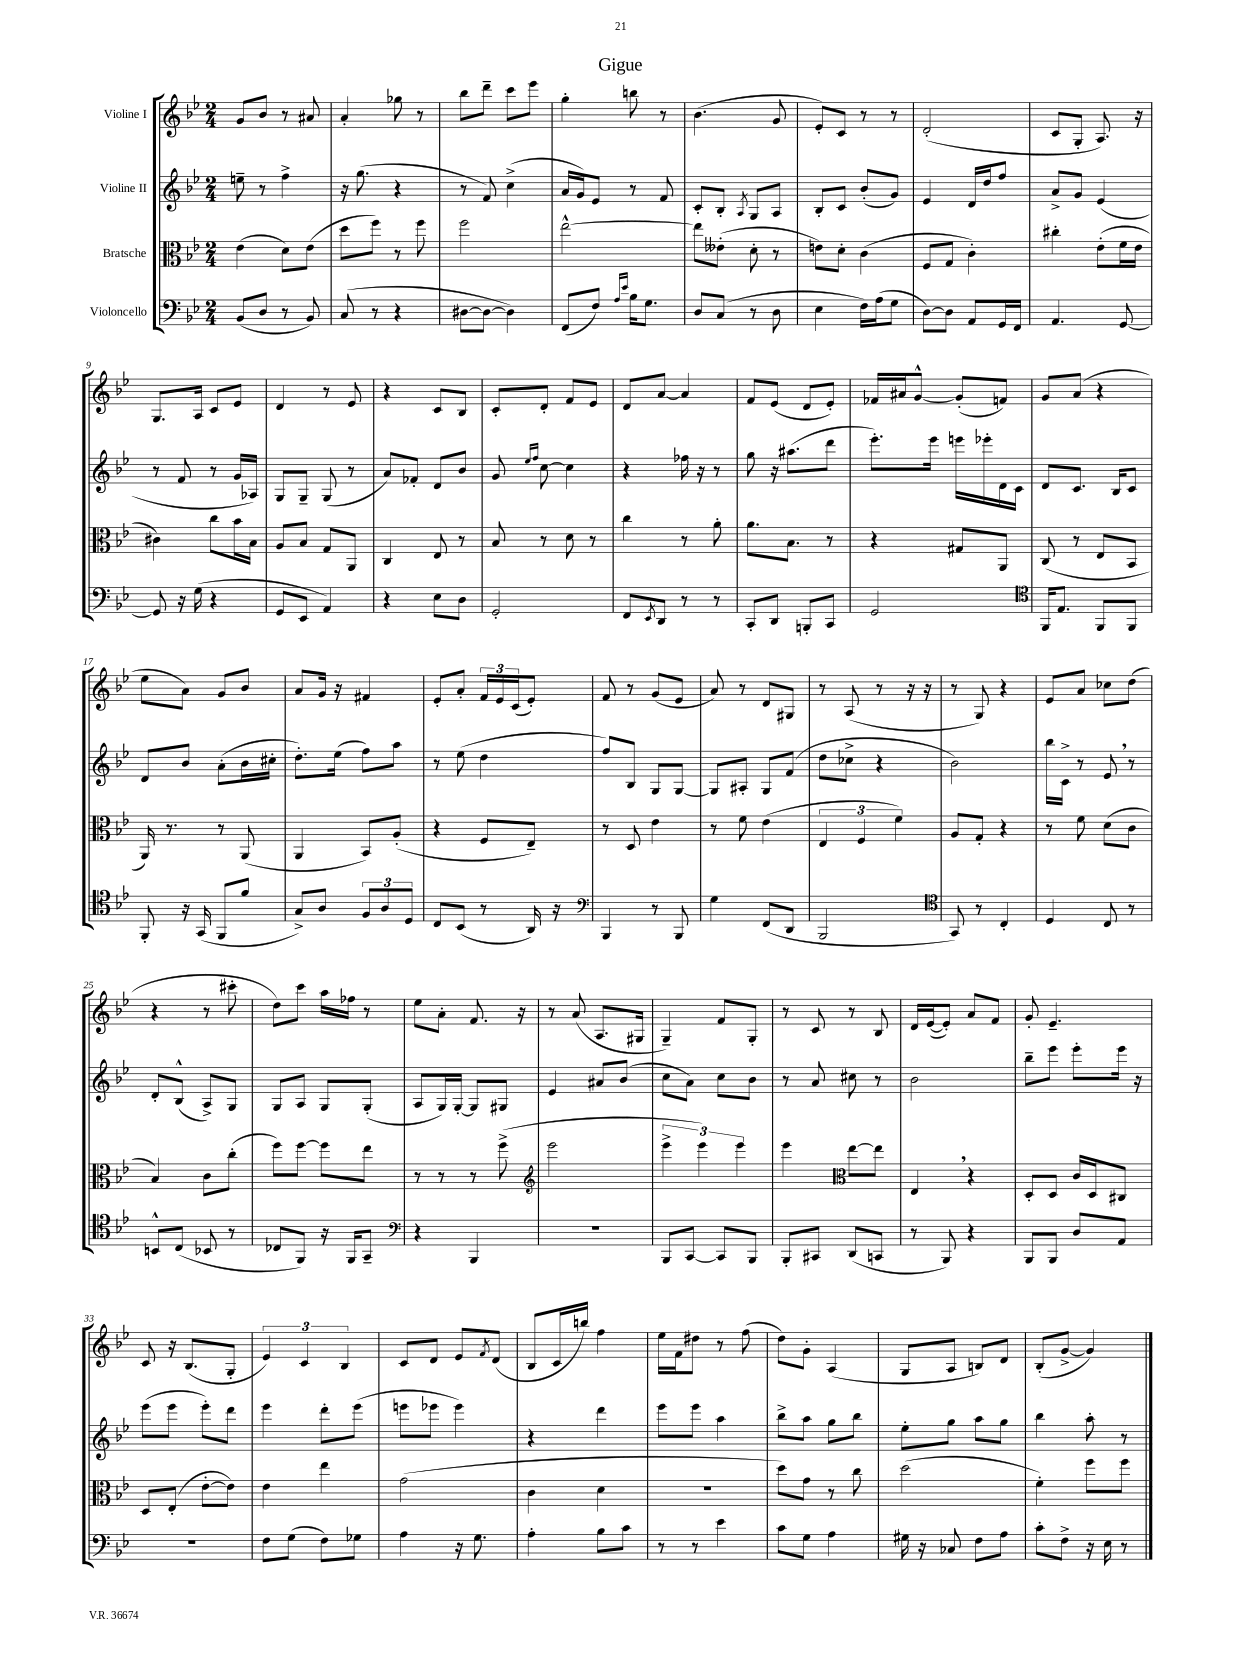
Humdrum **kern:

**kern	**kern	**kern	**kern
*part4	*part3	*part2	*part1
*staff4	*staff3	*staff2	*staff1
*I"Violoncello	*I"Bratsche	*I"Violine II	*I"Violine I
*clefF4	*clefC3	*clefG2	*clefG2
*k[b-e-]	*k[b-e-]	*k[b-e-]	*k[b-e-]
*M2/4	*M2/4	*M2/4	*M2/4
=1	=1	=1	=1
(8BB-/L	(4e-\	8een~\	8g/L
8D/J	.	8r	8b-/J
8r	8d\L)	4ff^\	8r
8BB-/)	(8e-\J	.	8a#X/
=2	=2	=2	=2
(8C/	8dd\L	16r	4a'/
.	.	(8.gg\	.
8r	8ff\J)	.	.
4r	8r	4r	8gg-X\
.	8ff\	.	8r
=3	=3	=3	=3
[8D#X\L	2ff\	8r	8bb-\L
8D#\J_	.	8f/)	8ddd~\J
4D#\])	.	(4cc^\	8ccc\L
.	.	.	8eee-\J
=4	=4	=4	=4
(8FF/L	[2ee-^^\	16a/LL	4gg'\
.	.	16g/J)	.
8F/J)	.	8e-/J	.
16qqA/LL	.	.	.
16qqe-/JJ	.	.	.
16B-\KL	.	8r	8bbn\
8.G\J	.	.	.
.	.	8f/	8r
=5	=5	=5	=5
8D/L	8ee-\L]	8c'/L	(4.b-\
(8C/J	(8e--X'\J	8B-'/J	.
.	.	8qA/	.
8r	8d'\	8G/L	.
8D\	8r	8A/J	8g/
=6	=6	=6	=6
4E-\	8en\L)	8B-'/L	8e-'/L)
.	8d'\J	8c/J	8c/J
16F\LL)	(4c\	(8b-'/L	8r
(16A\J	.	.	.
8G\J	.	8g/J)	8r
=7	=7	=7	=7
[8D\L)	8F/L	4e-/	(2d'/
8D\J]	8G/J	.	.
8AA/L	4c'\)	16d/LL	.
.	.	16dd/J	.
16GG/L	.	8ff/J	.
16FF/JJ	.	.	.
=8	=8	=8	=8
4.AA/	4cc#X'\	8a^/L	8c/L
.	.	8g/J	8G'/J
.	(8e-'\L	(4e-/	8.A/)
[8GG/	16f\L	.	.
.	16e-\JJ	.	16r
!!LO:LB:g=z
=9	=9	=9	=9
8GG/]	4c#X\)	8r	8.G/L
16r	.	8f/	.
(16G\	.	.	16A/Jk
4r	8cc\L	8r	8c/L
.	16b-\L	16g/LL	8e-/J
.	16B-\JJ	16A-X/JJ)	.
=10	=10	=10	=10
8GG/L	8A/L	8G/L	4d/
8EE-/J	8B-/J	8G~/J	.
4AA/)	8G/L	(8G/	8r
.	8AA/J	8r	8e-/
=11	=11	=11	=11
4r	4C/	8a/L)	4r
.	.	8f-X'/J	.
8E-\L	8E-/	8d/L	8c/L
8D\J	8r	8b-/J	8B-/J
=12	=12	=12	=12
2GG'/	8B-/	8g/	8c'/L
.	.	16qqee-/LL	.
.	.	16qqff/JJ	.
.	8r	[8cc\	8d'/J
.	8d\	4cc\]	8f/L
.	8r	.	8e-/J
=13	=13	=13	=13
8FF/L	4cc\	4r	8d/L
8qEE-/	.	.	.
8DD/J	.	.	[8a/J
8r	8r	16ff-X\	4a/]
.	.	16r	.
8r	8a'\	8r	.
=14	=14	=14	=14
8CC'/L	8.a\L	8gg\	8f/L
8DD/J	.	16r	(8e-/J
.	8.B-\J	(8.aa#X\L	.
8BBBn'/L	.	.	8d/L
8CC/J	8r	8ddd\J	8e-'/J)
=15	=15	=15	=15
2GG/	4r	8.eee-'\L)	16f-X/LL
.	.	.	16a#X/J
.	.	.	[8g^^/J
.	.	16eee-\Jk	.
.	8G#X/L	16eeen\LL	(8g'/L]
.	.	16eee-X'\	.
.	8AA/J	16d\	8fn/J)
.	.	16c\JJ	.
=16	=16	=16	=16
*clefC4	*	*	*
16FF/KL	(8C/	8d/L	8g/L
8.E-/J	.	.	.
.	8r	8.c/J	(8a/J
8FF/L	8E-/L	.	4r
.	.	16B-/KL	.
8FF/J	8BB-/J	8c/J	.
!!LO:LB:g=z
=17	=17	=17	=17
8FF'/	16AA/)	8d/L	8ee-\L
.	8.r	.	.
16r	.	8b-/J	8a\J)
(16GG/	.	.	.
8FF/L	8r	(8a'\L	8g/L
8f/J	(8AA/	16b-\L	8b-/J
.	.	16cc#X'\JJ	.
=18	=18	=18	=18
8G^/L)	4AA/	8.dd'\L)	8a/L
8A/J	.	.	16g/Jk
.	.	(16ee-\Jk	16r
12F/L	8BB-/L)	8ff\L)	4f#X/
12A/	.	.	.
.	(8A'/J	8aa\J	.
12D/J	.	.	.
=19	=19	=19	=19
8C/L	4r	8r	8e-'/L
(8BB-/J	.	(8ee-\	8a'/J
8r	8F/L	4dd\	24f/LL
.	.	.	24e-/
.	.	.	(24c/J
16AA/)	8E-~/J)	.	8e-'/J)
16r	.	.	.
=20	=20	=20	=20
*clefF4	*	*	*
4BBB-/	8r	8ff/L)	8f/
.	8D/	8B-/J	8r
8r	4e-\	8G/L	(8g/L
8BBB-/	.	[8G/J	8e-/J
=21	=21	=21	=21
4G\	8r	8G/L]	8a/)
.	8f\	8A#X'/J	8r
(8FF/L	(4e-\	8G/L	8d/L
8DD/J	.	(8f/J	8G#X/J
=22	=22	=22	=22
2BBB-/	6E-/	8dd\L	8r
.	.	8cc-X^\J	(8A/
.	6F/	.	.
.	.	4r	8r
.	6f\)	.	.
.	.	.	16r
.	.	.	16r
=23	=23	=23	=23
*clefC4	*	*	*
8GG/)	8A/L	2b-\)	8r
8r	8G'/J	.	8G/)
4C'/	4r	.	4r
=24	=24	=24	=24
4D/	8r	16bb-\LL	8e-/L
.	.	16c^\JJ	.
.	8f\	8r	8a/J
8C/	(8d\L	8e-,/	8cc-X\L
8r	8c\J	8r	(8dd\J
!!LO:LB:g=z
=25	=25	=25	=25
8BBn^^/L	4B-/)	8d'/L	4r
(8C/J	.	(8B-^^/J	.
8BB-X/	8c\L	8A^/L)	8r
8r	(8cc'\J	8G/J	8ccc#X'\
=26	=26	=26	=26
8C-X/L	8ff\L)	8G/L	8dd\L)
8FF/J)	[8ff\J	8A/J	8ccc\J
16r	8ff\L]	8G/L	16aa\LL
16FF/KL	.	.	16ff-X\JJ
8GG~/J	8ee-\J	(8G'/J	8r
=27	=27	=27	=27
*clefF4	*	*	*
4r	8r	8A/L	8ee-\L
.	8r	16G/L)	8a'\J
.	.	[16G'/JJ	.
4BBB-/	8r	8G/L]	8.f/
.	(8ff^\	8G#X/J	.
.	.	.	16r
=28	=28	=28	=28
*	*clefG2	*	*
2r	2eee-\	4e-/	8r
.	.	.	(8a/
.	.	8a#X/L	8.A/L
.	.	(8b-/J	.
.	.	.	16G#X/Jk
=29	=29	=29	=29
8BBB-/L	6eee-^\	8cc\L	4G~/)
[8CC/J	.	8a\J)	.
.	6eee-\)	.	.
8CC/L]	.	8cc\L	8f/L
.	6eee-\	.	.
8BBB-/J	.	8b-\J	8G'/J
=30	=30	=30	=30
8BBB-'/L	4eee-\	8r	8r
8CC#X/J	.	8a/	8c/
*	*clefC3	*	*
(8DD/L	[8ee-\L	8cc#X\	8r
8CCn/J	8ee-\J]	8r	8B-/
=31	=31	=31	=31
8r	4E-,/	2b-\	16d/LL
.	.	.	([16e-/J
8BBB-/)	.	.	8e-'/J])
4r	4r	.	8a/L
.	.	.	8f/J
=32	=32	=32	=32
8BBB-/L	8D'/L	8bb-~\L	8g'/
8BBB-/J	8D/J	8eee-\J	4.e-~/
8D/L	16c/LL	8eee-'\L	.
.	16D/J	.	.
8AA/J	8C#X/J	16eee-\Jk	.
.	.	16r	.
!!LO:LB:g=z
=33	=33	=33	=33
2r	8D/L	(8eee-\L	8c/
.	(8E-'/J	8eee-\J	16r
.	.	.	(8.B-/L
.	[8e-'\L	8eee-'\L)	.
.	8e-\J])	8ddd\J	8G'/J
=34	=34	=34	=34
8F\L	4e-\	4eee-\	6e-/)
(8G\J	.	.	.
.	.	.	6c/
8F\L)	4ee-\	8ddd'\L	.
.	.	.	6B-/
8G-X\J	.	(8eee-\J	.
=35	=35	=35	=35
4A\	(2g\	8eeen\L	8c/L
.	.	8eee-X\J	8d/J
16r	.	4eee-\)	8e-/L
8.G\	.	.	.
.	.	.	8qf/
.	.	.	(8d/J
=36	=36	=36	=36
4A'\	4c\	4r	8B-/L
.	.	.	16c/L
.	.	.	16bbn/JJ)
8B-\L	4d\	4ddd\	4ff\
8c\J	.	.	.
=37	=37	=37	=37
8r	2r	8eee-\L	16ee-\LL
.	.	.	16f\J
8r	.	8eee-\J	8dd#X\J
4e-\	.	4aa\	8r
.	.	.	(8ff\
=38	=38	=38	=38
8c\L	8dd\L)	8bb-^\L	8dd\L)
8G\J	8g\J	8aa\J	8g'\J
4A\	8r	8gg\L	(4A/
.	8cc\	8bb-\J	.
=39	=39	=39	=39
16G#X\	(2dd\	8ee-'\L	8G/L
16r	.	.	.
8C-X/	.	8gg\J	8A/J
8F\L	.	8aa\L	8Bn/L)
8A\J	.	8gg\J	8d/J
=40	=40	=40	=40
8c'\L	4f'\)	4bb-\	(8B-'/L
8F^\J	.	.	[8g^/J
16r	8ff\L	8aa'\	4g/])
16E-\	.	.	.
8r	8ff\J	8r	.
==	==	==	==
*-	*-	*-	*-
